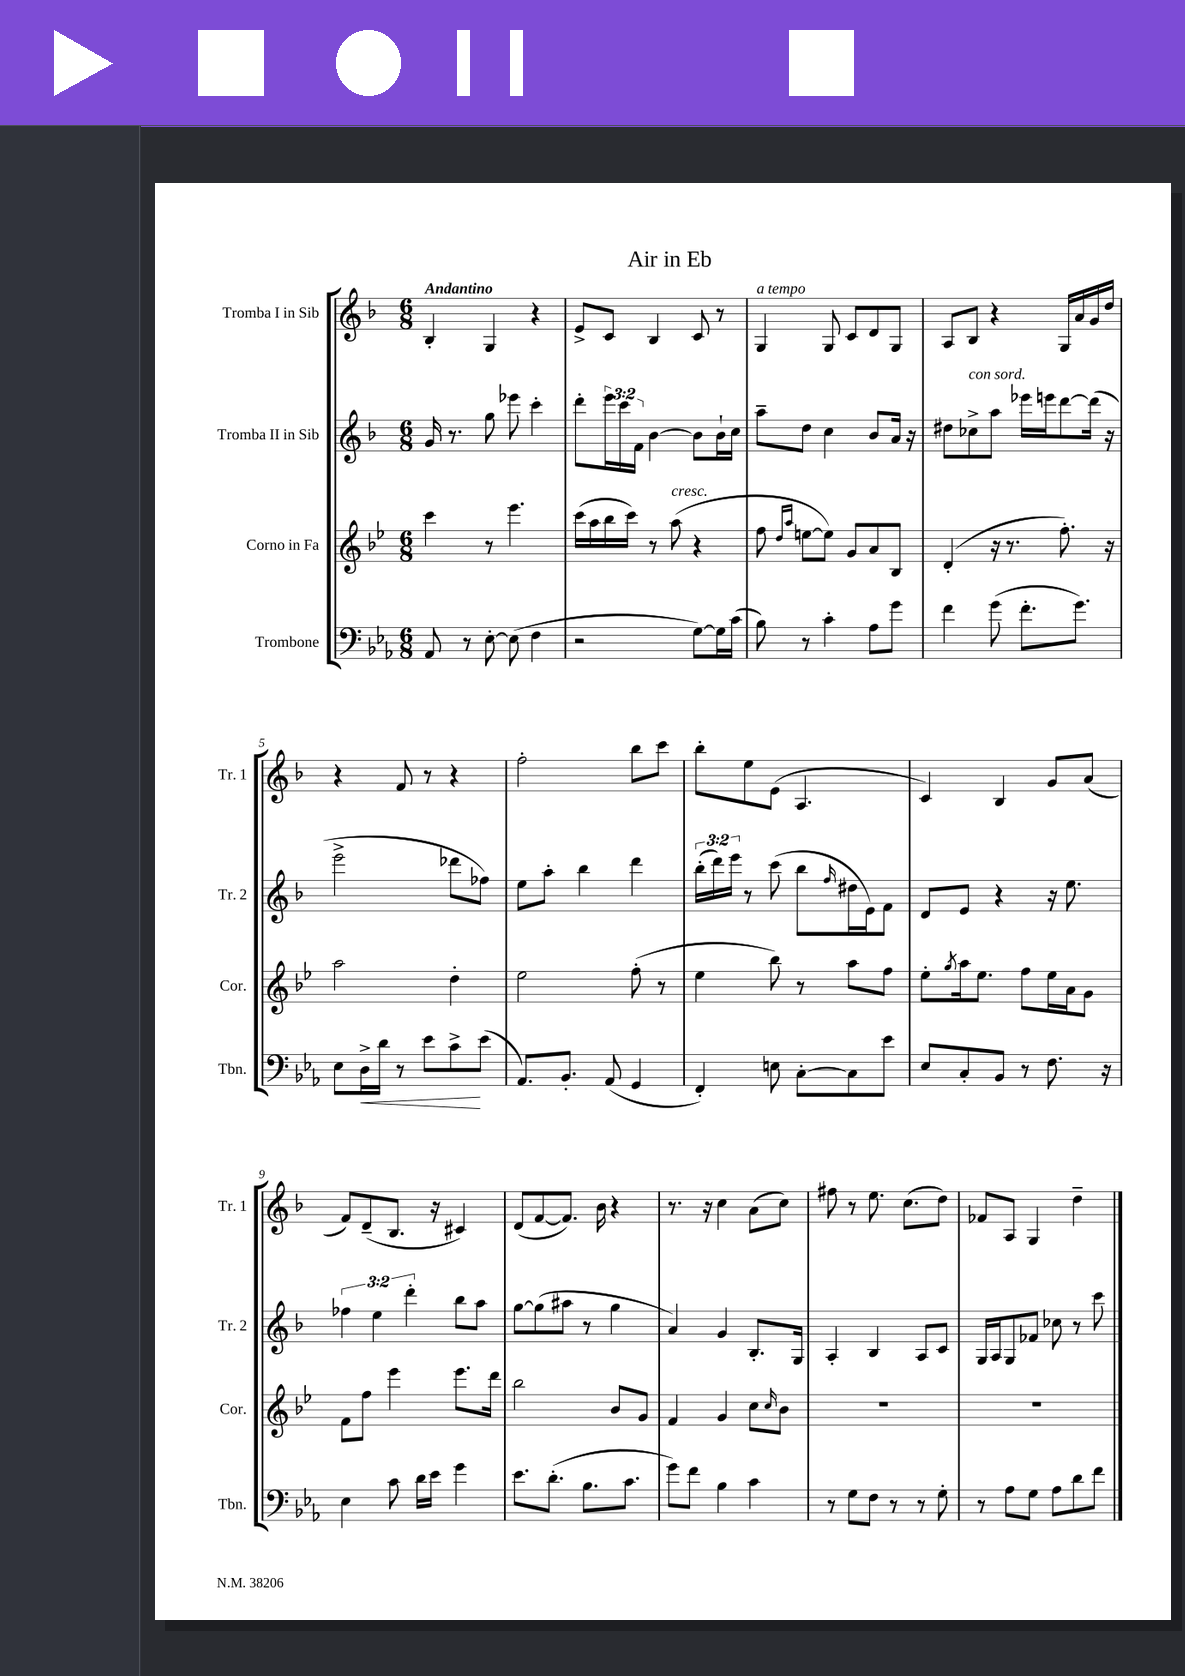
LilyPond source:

\header { title = "Air in Eb" }
<<
\new StaffGroup <<
\new Staff = "s0" \with { instrumentName = "Tromba I in Sib" shortInstrumentName = "Tr. 1" } {
    \clef treble \key f \major \numericTimeSignature \time 6/8 \tempo "Andantino"
    bes4-. g4 r4 |
    e'8-> c'8 bes4 c'8 r8 |
    g4^\markup { \italic "a tempo" } g8 c'8 d'8 g8 |
    a8 bes8 r4 g16 a'16 g'16 d''16 |
    r4 f'8 r8 r4 |
    f''2-. bes''8 c'''8 |
    bes''8-. e''8 e'8( a4. |
    c'4) bes4 g'8 a'8( |
    f'8) d'8--( bes8. r16 cis'4) |
    d'8( f'8~ f'8.) bes'16 r4 |
    r8. r16 c''4 a'8( c''8) |
    fis''8 r8 e''8. c''8.( d''8) |
    fes'8 a8 g4 d''4-- \bar "|." |
}
\new Staff = "s1" \with { instrumentName = "Tromba II in Sib" shortInstrumentName = "Tr. 2" } {
    \clef treble \key f \major \numericTimeSignature \time 6/8 \override Staff.TupletNumber.text = #tuplet-number::calc-fraction-text
    g'16 r8. g''8 ees'''8 c'''4-. |
    d'''8-. \tuplet 3/2 { e'''16 c'''16 f'16 } bes'4~ bes'8 bes'16-! c''16 |
    a''8-- d''8 c''4 bes'8 a'16 r16 |
    dis''8 ces''8->^\markup { \italic "con sord." } a''8 ees'''16 e'''16 d'''8~ d'''16( r16 |
    e'''2-> des'''8 fes''8) |
    e''8 a''8-. bes''4 d'''4 |
    \tuplet 3/2 { bes''16-.( d'''16) e'''16 } r8 c'''8( bes''8 \grace { f''16 } dis''16 e'16) f'8 |
    d'8 e'8 r4 r16 e''8. |
    \tuplet 3/2 { fes''4 e''4 d'''4-. } bes''8 a''8 |
    g''8~ g''8( ais''8 r8 g''4 |
    a'4) g'4 bes8.-. g16 |
    a4-. bes4 a8 c'8 |
    g16 a16 g8 fes'8 ces''8 r8 c'''8 \bar "|." |
}
\new Staff = "s2" \with { instrumentName = "Corno in Fa" shortInstrumentName = "Cor." } {
    \clef treble \key bes \major \numericTimeSignature \time 6/8
    c'''4 r8 ees'''4. |
    c'''16( a''16 bes''16 c'''16) r8 a''8^\markup { \italic "cresc." }( r4 |
    f''8 \grace { d''16 a''16 } e''8~ e''8) g'8 a'8 bes8 |
    d'4-.( r16 r8. f''8.-.) r16 |
    a''2 d''4-. |
    ees''2 f''8-.( r8 |
    ees''4 bes''8) r8 a''8 f''8 |
    ees''8-. \acciaccatura { g''8 } a''16 ees''8. f''8 ees''16 a'16 g'8 |
    f'8 f''8 ees'''4 ees'''8. d'''16 |
    bes''2 bes'8 g'8 |
    f'4 g'4 c''8 \grace { c''16 } bes'8 |
    R2. |
    R2. \bar "|." |
}
\new Staff = "s3" \with { instrumentName = "Trombone" shortInstrumentName = "Tbn." } {
    \clef bass \key ees \major \numericTimeSignature \time 6/8
    aes,8 r8 ees8~-. ees8( f4 |
    r2 g8~) g16 c'16( |
    bes8) r8 c'4-. aes8 g'8 |
    f'4 g'8( f'8.-. g'8.) |
    ees8 d16->\< d'16 r8 ees'8 c'8->\! ees'8( |
    aes,8.) bes,8.-. aes,8( g,4 |
    f,4-.) e8 c8~-. c8 ees'8 |
    ees8 c8-. bes,8 r8 f8. r16 |
    ees4 c'8 d'16 ees'16 g'4 |
    ees'8. d'8.-.( bes8. c'8. |
    g'8) f'8 bes4 c'4 |
    r8 g8 f8 r8 r8 g8-. |
    r8 aes8 g8 aes8 d'8 f'8 \bar "|." |
}
>>
>>
